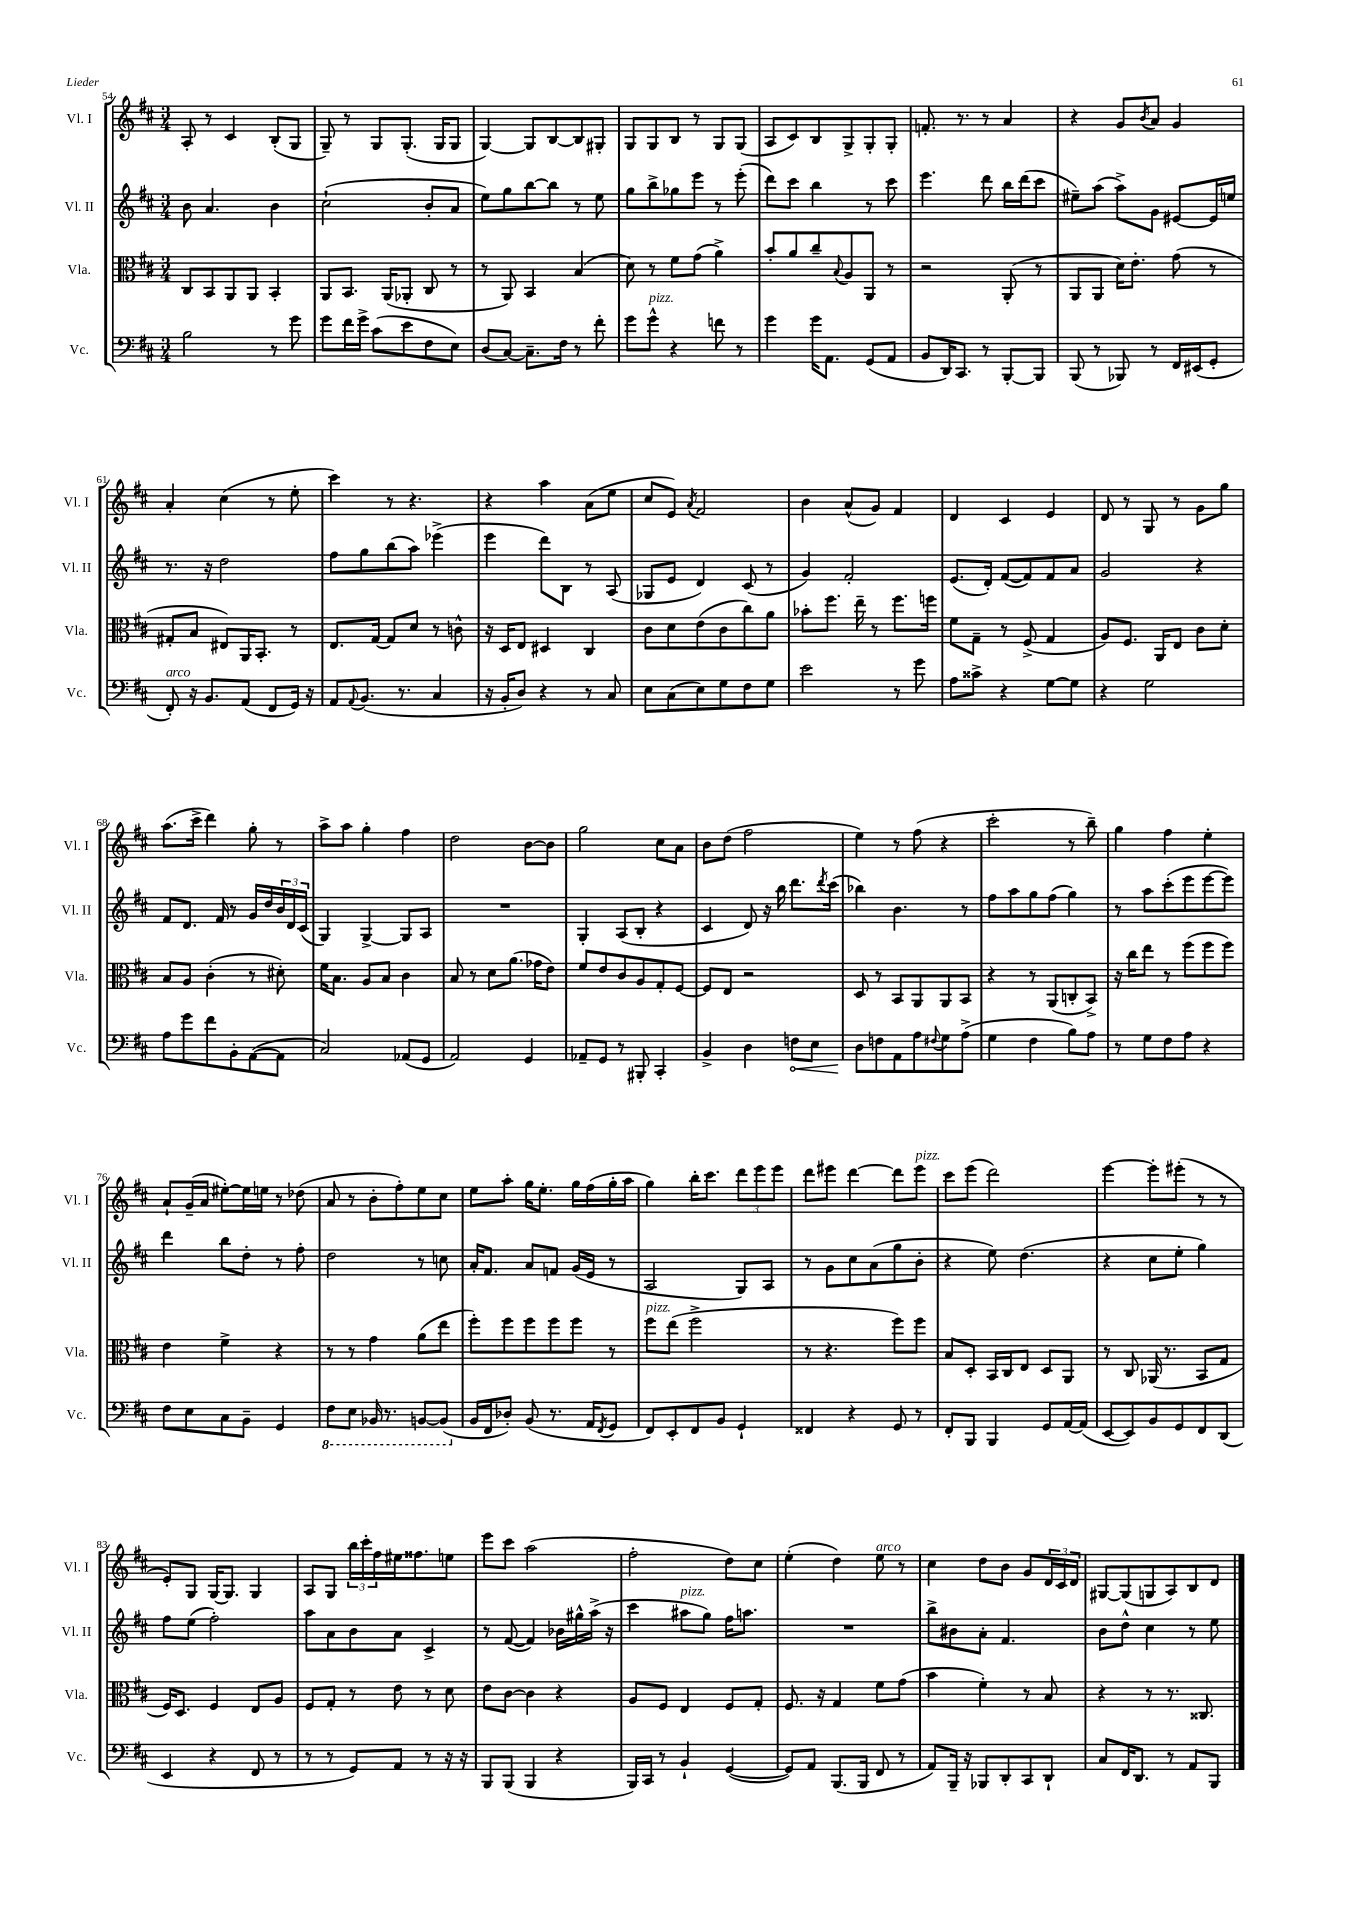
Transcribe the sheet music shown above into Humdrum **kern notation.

**kern	**kern	**kern	**kern
*staff4	*staff3	*staff2	*staff1
*clefF4	*clefC3	*clefG2	*clefG2
*k[f#c#]	*k[f#c#]	*k[f#c#]	*k[f#c#]
*M3/4	*M3/4	*M3/4	*M3/4
2B	8C#	8b	8A'
.	8BB	4.a	8r
.	8AA	.	4c#
.	8AA	.	.
8r	4BB'	4b	(8B'
8g	.	.	8G
=	=	=	=
8g	8AA	(2cc#`	8G~)
16f#	8.BB	.	8r
16g^	.	.	.
(8c#	.	.	8G
.	(16AA	.	.
8e	8AA-'	.	(8.G'
8F#	8C#	8b'	.
.	.	.	16G
8E)	8r	8a	8G
=	=	=	=
(8D	8r	8ee)	[4G)
[8C#)	8AA)	8gg	.
8.C#~]	4BB	[8bb	8G]
.	.	8bb]	[8B
16F#	.	.	.
8r	(4B	8r	8B]
8f#'	.	8ee	8G#'
=	=	=	=
8g	8d)	8gg	8G
8g^^	8r	8bb^	8G
4r	8f#	8gg-	8B
.	(8g	8eee	8r
8f	4a^)	8r	8G
8r	.	(8eee'	(8G
=	=	=	=
4g	8b'	8ddd)	8A
.	8a	8ccc#	8c#)
16g	8cc#~	4bb	8B
8.AA	.	.	.
.	8qqB	.	.
.	8A	.	8G^
(8GG	8AA	8r	8G'
8AA	8r	8ccc#	8G'
=	=	=	=
8BB	2r	4.eee	8.f'
16DD)	.	.	.
8.CC#	.	.	8.r
8r	.	8ddd	8r
[8BBB'	(8AA'	16bb	4a
.	.	(16ddd	.
8BBB]	8r	8ccc#	.
=	=	=	=
(8BBB	8AA	8ee#~)	4r
8r	8AA	(8aa	.
8BBB-)	16d)	8aa^)	8g
.	8.e'	.	.
.	.	.	8qb
8r	.	8g	8a
16FF#	(8g	[8e#	4g
(16EE#	.	.	.
8GG'	8r	16e#]	.
.	.	16ee	.
=	=	=	=
8FF#')	8G#'	8.r	4a'
16r	8B	.	.
8.BB	.	16r	.
.	8E#)	2dd	(4cc#
(8AA	16AA	.	.
.	8.BB'	.	.
8FF#	.	.	8r
16GG)	8r	.	8ee'
16r	.	.	.
=	=	=	=
8AA	8.E	8ff#	4ccc#)
8qqAA	.	.	.
(8.BB	.	8gg	.
.	[16G	.	.
.	8G]	(8bb	8r
8.r	.	.	.
.	8d	8aa)	4.r
4C#	8r	(4eee-^	.
.	8c^^	.	.
=	=	=	=
16r	16r	4eee	4r
16BB'	16D	.	.
8D)	8E	.	.
4r	4D#	8ddd)	4aa
.	.	8B	.
8r	4C#	8r	(8a
8C#	.	(8A	8ee
=	=	=	=
8E	8c#	8G-	8cc#
(8C#	8d	8e	8e)
.	.	.	8qa
8E)	(8e	4d)	2f#
8G	8c#	.	.
8F#	8cc#)	(8c#	.
8G	8a	8r	.
=	=	=	=
2e	8b-'	4g)	4b
.	8.ff#	.	.
.	.	2f#'	(8a^^
.	16ee~	.	.
.	8r	.	8g)
8r	8.ff#	.	4f#
8g	.	.	.
.	16ff	.	.
=	=	=	=
8A	8f#	(8.e	4d
8c##^	8G~	.	.
.	.	16d')	.
4r	8r	([8f#	4c#
.	(8F#^	8f#])	.
[8G	4G	8f#	4e
8G]	.	8a	.
=	=	=	=
4r	8A)	2g	8d
.	8.F#	.	8r
2G	.	.	8G
.	16AA	.	.
.	8E	.	8r
.	8c#	4r	8g
.	8d'	.	8gg
=	=	=	=
8A	8B	8f#	(8.aa
8g	8A	8.d	.
.	.	.	16ccc#^
8f#	(4c#'	.	4ddd)
.	.	16f#	.
8BB'	.	8r	.
([8AA	8r	16g	8gg'
.	.	16dd	.
8AA]	8d#')	24b	8r
.	.	24d	.
.	.	(24c#	.
=	=	=	=
2C#)	16f#	4G)	8aa^
.	8.B	.	.
.	.	.	8aa
.	8A	[4G^	4gg'
.	8B	.	.
(8AA-	4c#	8G]	4ff#
8GG	.	8A	.
=	=	=	=
2AA)	8B	2.r	2dd
.	8r	.	.
.	8d	.	.
.	(8.a	.	.
4GG	.	.	[8b
.	16g-	.	.
.	8e)	.	8b]
=	=	=	=
8AA-~	8f#	4G'	2gg
8GG	8e	.	.
8r	8c#	(8A	.
8BBB#'	8A	8B'	.
4CC#'	8G'	4r	8cc#
.	[8F#	.	8a
=	=	=	=
4BB^	8F#]	4c#	8b
.	8E	.	(8dd
4D	2r	8d)	2ff#
.	.	16r	.
.	.	16bb	.
8F	.	8.ddd	.
8E	.	.	.
.	.	8qddd	.
.	.	(16ccc#	.
=	=	=	=
8D	8D	4bb-)	4ee)
8F	8r	.	.
8AA	8BB	4.b	8r
8A	8AA	.	(8ff#
8qqF#	.	.	.
8G	8AA	.	4r
(8A^	8BB	8r	.
=	=	=	=
4G	4r	8ff#	2ccc#'
.	.	8aa	.
4F#	8r	8gg	.
.	(8AA	(8ff#	.
8B)	8C'	4gg)	8r
8A	8BB^)	.	8bb~)
=	=	=	=
8r	16r	8r	4gg
.	16cc#	.	.
8G	8ee	8aa	.
8F#	8r	(8ccc#'	4ff#
8A	(8ff#	8eee	.
4r	8ff#	[8eee	4ee'
.	8ff#)	8eee])	.
=	=	=	=
8F#	4e	4ddd	8a`
8E	.	.	(16g~
.	.	.	16a
8C#	4f#^	8bb	[8ee#')
8BB~	.	8dd'	16ee#]
.	.	.	16ee
4GG	4r	8r	8r
.	.	8ff#'	(8dd-
=	=	=	=
8FF#	8r	2dd	8a
8EE	8r	.	8r
16BBB-	4g	.	8b'
8.r	.	.	.
.	.	.	8ff#')
[8BBB	(8a	8r	8ee
(8BBB]	8ee	8cc	8cc#
=	=	=	=
16BB	8ff#')	16a'	8ee
16FF#	.	8.f#	.
8D-')	8ff#	.	8aa'
(8BB	8ff#	8a	16gg
.	.	.	8.ee'
8.r	8ff#	8f	.
.	8ff#	(16g	16gg
16AA	.	16e	(16ff#
8qFF#	.	.	.
8GG	8r	8r	16gg'
.	.	.	16aa
=	=	=	=
8FF#)	8ff#	2A	4gg)
8EE'	(8ee	.	.
8FF#	2ff#^	.	16bb'
.	.	.	8.ccc#
8BB	.	.	.
4GG`	.	8G)	12ddd
.	.	.	12eee
.	.	8A	.
.	.	.	12eee
=	=	=	=
4FF##	8r	8r	8ddd
.	4.r	8g	8eee#
4r	.	8cc#	[4ddd
.	.	(8a	.
8GG	8ff#)	8gg	8ddd]
8r	8ff#	8b'	8eee#
=	=	=	=
8FF#'	8B	4r	8ccc#
8BBB	8D'	.	(8eee
4BBB	16BB	8ee)	2ddd)
.	16C#	.	.
.	8E	(4.dd	.
8GG	8D	.	.
[16AA	8AA	.	.
(16AA]	.	.	.
=	=	=	=
[8EE	8r	4r	[4eee
8EE])	8C#	.	.
8BB	(16AA-	8cc#	8eee']
.	8.r	.	.
8GG	.	8ee'	(8eee#'
8FF#	8BB	4gg)	8r
(8DD	8G	.	8r
=	=	=	=
4EE	16F#)	8ff#	8e')
.	8.D	.	.
.	.	(8ee	8G
4r	4F#	2ff#')	[16G
.	.	.	8.G]
8FF#	8E	.	4G
8r	8A	.	.
=	=	=	=
8r	8F#	8aa	8A
8r	8G'	8a	8G
8GG)	8r	8b	24bb
.	.	.	24ccc#'
.	.	.	24ff#
8AA	8e	8a	16ee#
.	.	.	8.ff##
8r	8r	4c#^	.
16r	8d	.	8ee
16r	.	.	.
=	=	=	=
8BBB	8e	8r	8eee
(8BBB	[8c#	([8f#	8ccc#
4BBB	4c#]	4f#])	(2aa
4r	4r	16b-	.
.	.	16gg#^^	.
.	.	(16aa^	.
.	.	16r	.
=	=	=	=
16BBB)	8A	4ccc#	2ff#'
16CC#	.	.	.
8r	8F#	.	.
4BB`	4E	8aa#	.
.	.	8gg)	.
([4GG	8F#	16ff#	8dd)
.	.	8.aa	.
.	8G'	.	8cc#
=	=	=	=
8GG])	8.F#	2.r	(4ee'
8AA	.	.	.
.	16r	.	.
(8.BBB	4G	.	4dd)
16BBB	.	.	.
8FF#	8f#	.	8ee
8r	(8g	.	8r
=	=	=	=
8AA)	4b	8bb^	4cc#
16BBB~	.	8b#	.
16r	.	.	.
8BBB-	4f#')	8a'	8dd
8DD'	.	4.f#	8b
8CC#	8r	.	8g
8DD`	8B	.	24d
.	.	.	24c#
.	.	.	24d
=	=	=	=
8C#	4r	8b	[8G#
16FF#	.	8dd^^	(8G#]
8.DD	.	.	.
.	8r	4cc#	8G
8r	8.r	.	8A)
8AA	.	8r	8B
.	8.C##	.	.
8BBB	.	8ee	8d
==	==	==	==
*-	*-	*-	*-
